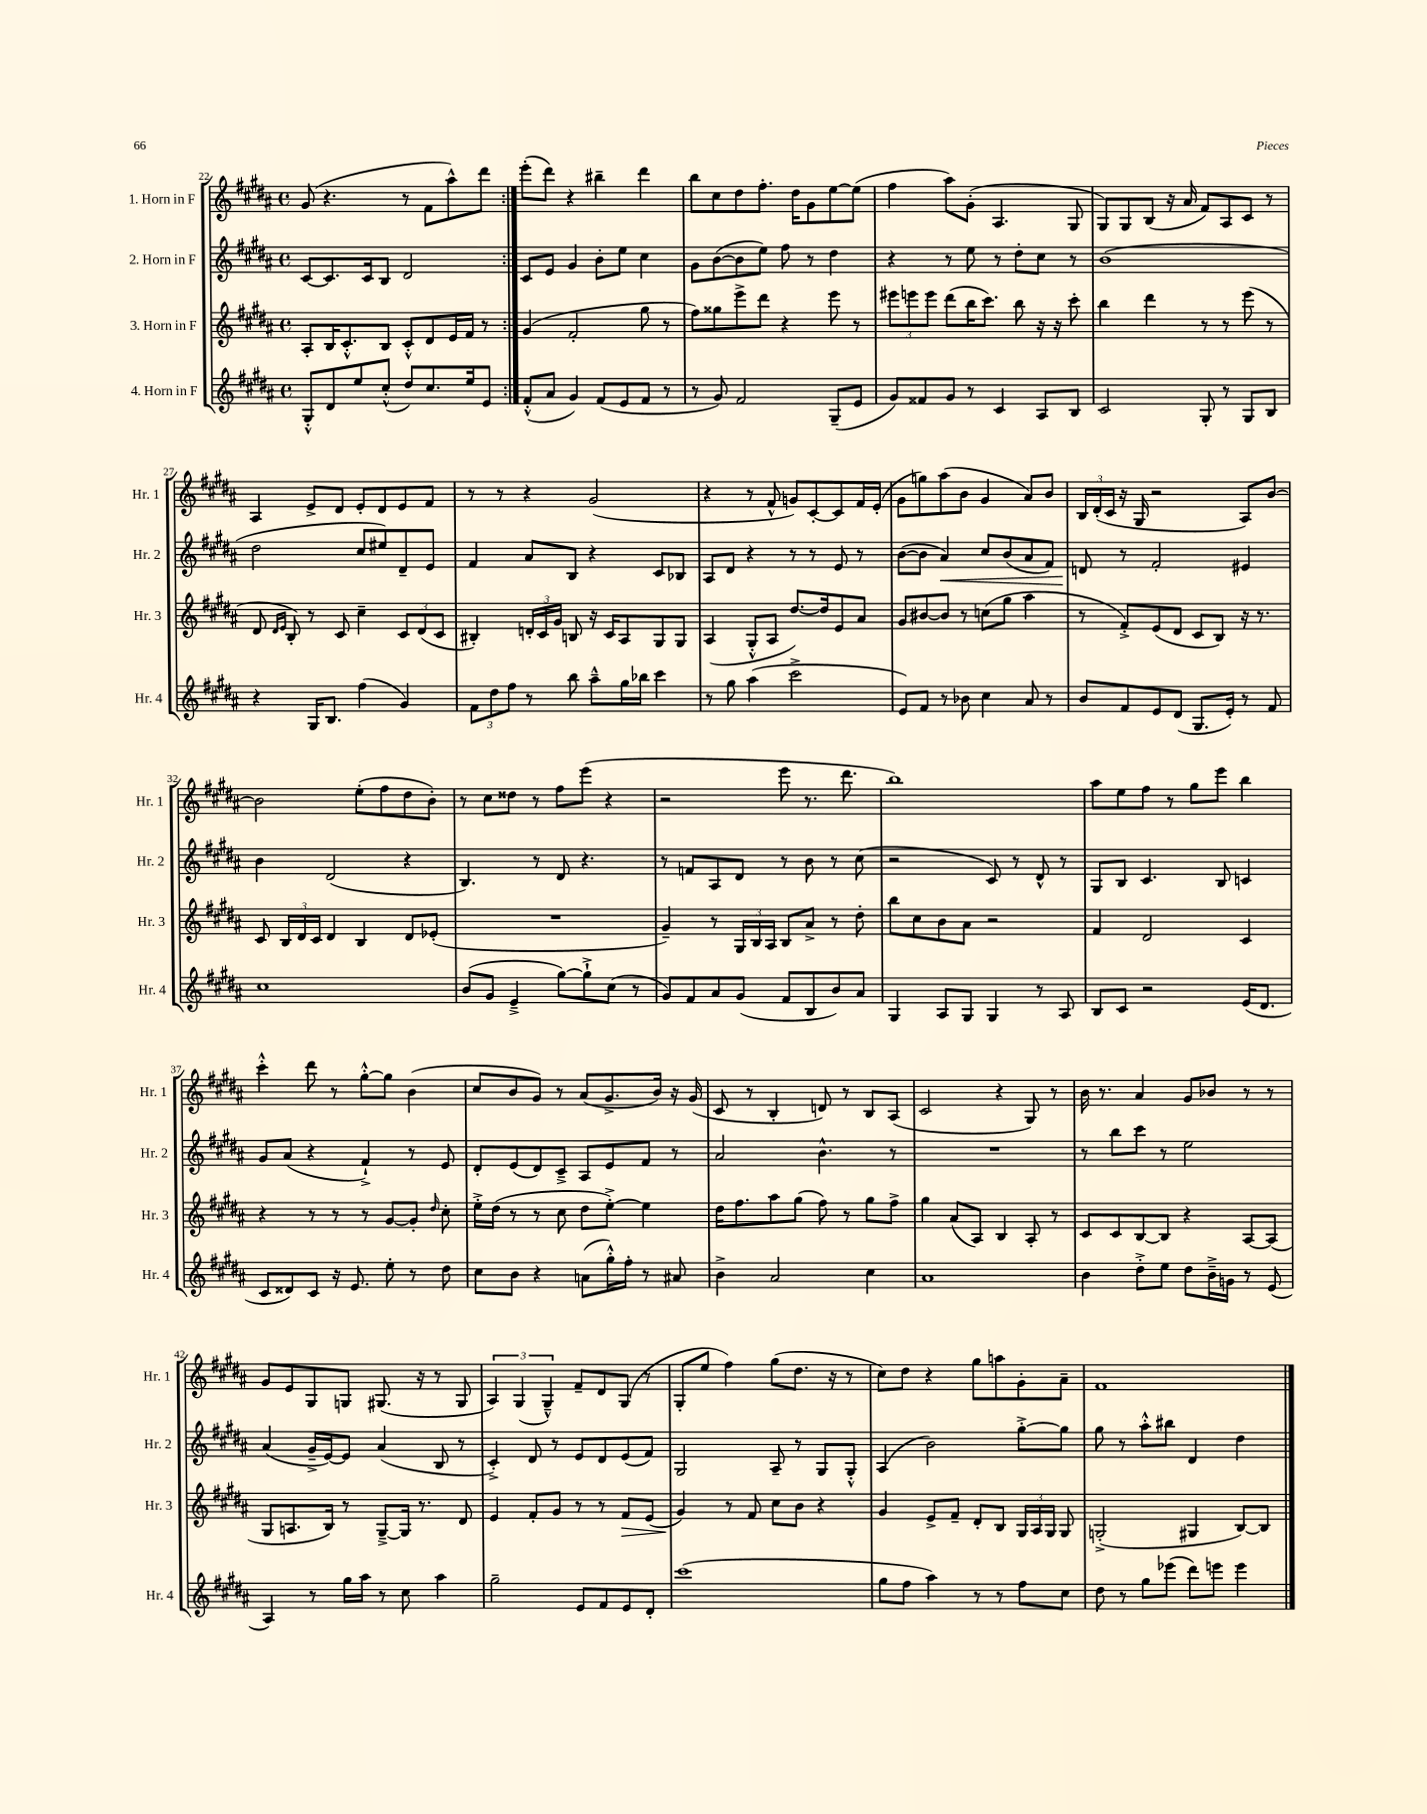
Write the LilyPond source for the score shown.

<<
\new StaffGroup <<
\new Staff = "s0" \with { instrumentName = "1. Horn in F" shortInstrumentName = "Hr. 1" } {
    \clef treble \key b \major \defaultTimeSignature \time 4/4
    \autoBeamOff \repeat volta 2 { gis'8( r4. r8 fis'8[ ais''8-^) dis'''8] | }
    e'''8[-.( dis'''8]) r4 bis''4-- dis'''4 |
    b''8[ cis''8 dis''8 fis''8.]-. dis''16[ gis'8 e''8~ e''8]( |
    fis''4 ais''8[) gis'8]-.( ais4. gis8 |
    gis8[) gis8 b8]( r16 ais'16 fis'8[) ais8 cis'8] r8 |
    ais4 e'8[-> dis'8] e'8[-. dis'8 e'8 fis'8] |
    r8 r8 r4 gis'2( |
    r4 r8 fis'8-^ g'8[) cis'8~-. cis'8 fis'16 e'16]-.( |
    gis'8[ g''8) ais''8( b'8] gis'4 ais'8[) b'8] |
    \tuplet 3/2 { b16[ dis'16-.( cis'16] } r16 gis16 r2 ais8[) b'8]~ |
    b'2 e''8[-.( fis''8 dis''8 b'8]-.) |
    r8 cis''8[ disis''8] r8 fis''8[ e'''8]( r4 |
    r2 e'''8 r8. dis'''8. |
    b''1) |
    ais''8[ e''8 fis''8] r8 gis''8[ e'''8] b''4 |
    cis'''4-.-^ dis'''8 r8 gis''8[~-.-^ gis''8] b'4( |
    cis''8[ b'8 gis'8]) r8 ais'8[( gis'8.-> b'16]) r16 gis'16( |
    cis'8 r8 b4-. d'8) r8 b8[ ais8]( |
    cis'2 r4 gis8) r8 |
    b'16 r8. ais'4 gis'8[ bes'8] r8 r8 |
    gis'8[ e'8 gis8 g8] gis8.( r16 r8 gis8 |
    \tuplet 3/2 { ais4) gis4( gis4---^) } fis'8[-- dis'8 gis8]( r8 |
    gis8[-. e''8] fis''4) gis''8[( dis''8.] r16 r8 |
    cis''8[) dis''8] r4 gis''8[ a''8 gis'8-. ais'8]-- |
    fis'1 \bar "|." |
}
\new Staff = "s1" \with { instrumentName = "2. Horn in F" shortInstrumentName = "Hr. 2" } {
    \clef treble \key b \major \defaultTimeSignature \time 4/4
    \autoBeamOff \repeat volta 2 { cis'8[~ cis'8. cis'16 b8] dis'2 | }
    cis'8[ e'8] gis'4 b'8[-. e''8] cis''4 |
    gis'8[ b'8~( b'8 e''8]) fis''8 r8 dis''4 |
    r4 r8 e''8 r8 dis''8[-. cis''8] r8 |
    b'1( |
    dis''2 cis''8[ eis''8) dis'8-- e'8] |
    fis'4 ais'8[ b8] r4 cis'8[ bes8] |
    ais8[ dis'8] r4 r8 r8 e'8 r8 |
    b'8[~( b'8] ais'4\<) cis''8[ b'8( ais'8 fis'8]) |
    d'8\! r8 fis'2-. eis'4 |
    b'4 dis'2( r4 |
    b4.) r8 dis'8 r4. |
    r8 f'8[ ais8 dis'8] r8 b'8 r8 cis''8( |
    r2 cis'8) r8 dis'8-^ r8 |
    gis8[ b8] cis'4. b8 c'4 |
    gis'8[ ais'8]( r4 fis'4-!->) r8 e'8 |
    dis'8[-. e'8( dis'8) cis'8]---> ais8[ e'8 fis'8] r8 |
    ais'2 b'4.-^ r8 |
    R1 |
    r8 b''8[ cis'''8] r8 e''2 |
    ais'4( gis'16[---> e'16~) e'8] ais'4( b8 r8 |
    cis'4-.->) dis'8 r8 e'8[ dis'8 e'8( fis'8]) |
    gis2 ais8-- r8 gis8[ gis8]-.-^ |
    ais4( b'2) gis''8[~-.-> gis''8] |
    gis''8 r8 ais''8[-.-^ bis''8] dis'4 dis''4 \bar "|." |
}
\new Staff = "s2" \with { instrumentName = "3. Horn in F" shortInstrumentName = "Hr. 3" } {
    \clef treble \key b \major \defaultTimeSignature \time 4/4
    \autoBeamOff \repeat volta 2 { ais8[-. b16 cis'8.-.-^ b8] cis'8[-.-^ dis'8 e'16 fis'16] r8 | }
    gis'4( fis'2-. gis''8 r8 |
    fis''8[) gisis''8 e'''8-> dis'''8] r4 e'''8 r8 |
    \tuplet 3/2 { eis'''8[ e'''8 e'''8] } dis'''8[( b''16 cis'''8.]) b''8 r16 r16 cis'''8-. |
    b''4 dis'''4 r8 r8 e'''8( r8 |
    dis'8 \grace { dis'16[ e'16] } b8-.) r8 cis'8 cis''4-- \tuplet 3/2 { cis'8[ dis'8( cis'8] } |
    bis4-.) \tuplet 3/2 { d'16[-. cis'16 gis'16] } b8 r16 cis'16[ ais8 gis8 gis8] |
    ais4( gis8[-.-^ ais8] dis''8.[~) dis''16 e'8 ais'8] |
    gis'8[ bis'8~ bis'8] r8 c''8[( gis''8] ais''4 |
    r8 fis'8[-.->) e'8( dis'8] cis'8[ b8]) r16 r8. |
    cis'8 \tuplet 3/2 { b16[ dis'16 cis'16] } dis'4 b4 dis'8[ ees'8]-.( |
    R1 |
    gis'4--) r8 \tuplet 3/2 { gis16[ b16 ais16] } b8[ ais'8]-> r8 dis''8-. |
    b''8[ cis''8 b'8 ais'8] r2 |
    fis'4 dis'2 cis'4 |
    r4 r8 r8 r8 gis'8[~ gis'8]-. \grace { dis''16 } cis''8-. |
    e''16[-.-> dis''16]( r8 r8 cis''8 dis''8[ e''8]~-.->) e''4 |
    dis''16[ fis''8. ais''8 gis''8]( fis''8) r8 gis''8[ fis''8]-> |
    gis''4 ais'8[( ais8]) b4 ais8-. r8 |
    cis'8[ cis'8 b8~ b8] r4 ais8[~ ais8]( |
    gis8[ a8. b16]) r8 gis8[~---> gis16] r8. dis'8 |
    e'4 fis'8[-. gis'8] r8 r8 fis'8[\> e'8]( |
    gis'4\!) r8 fis'8 cis''8[ b'8] r4 |
    gis'4 e'8[-> fis'8]-- dis'8[-. b8] \tuplet 3/2 { gis16[ ais16 gis16] } gis8 |
    g2-.->( gis4 b8[~) b8] \bar "|." |
}
\new Staff = "s3" \with { instrumentName = "4. Horn in F" shortInstrumentName = "Hr. 4" } {
    \clef treble \key b \major \defaultTimeSignature \time 4/4
    \autoBeamOff \repeat volta 2 { gis8[-.-^ dis'8 e''8 cis''8]-.-^( dis''8[) cis''8. e''16 e'8] | }
    fis'8[-.-^( ais'8] gis'4) fis'8[( e'8 fis'8] r8 |
    r8 gis'8) fis'2 gis8[--( e'8] |
    gis'8[) fisis'8 gis'8] r8 cis'4 ais8[ b8] |
    cis'2 gis8-. r8 gis8[ b8] |
    r4 gis16[ b8.] fis''4( gis'4) |
    \tuplet 3/2 { fis'8[ dis''8 fis''8] } r8 b''8 ais''8[---^ gis''16 bes''16] cis'''4 |
    r8 gis''8 ais''4( cis'''2-> |
    e'8[) fis'8] r8 bes'8 cis''4 ais'8 r8 |
    b'8[ fis'8 e'8 dis'8]( gis8.[ e'16]-.) r8 fis'8 |
    cis''1 |
    b'8[( gis'8] e'4---> gis''8[~) gis''8-!-> cis''8]( r8 |
    gis'8[) fis'8 ais'8 gis'8]( fis'8[ b8 b'8) ais'8] |
    gis4 ais8[ gis8] gis4 r8 ais8 |
    b8[ cis'8] r2 e'16[( dis'8.] |
    cis'8[ disis'8) cis'8] r16 e'8. e''8-. r8 dis''8 |
    cis''8[ b'8] r4 a'8[( gis''16-.-^) fis''16]-. r8 ais'8 |
    b'4-> ais'2 cis''4 |
    ais'1 |
    b'4 dis''8[-.-> e''8] dis''8[ b'16---> g'16] r8 e'8( |
    ais4) r8 gis''16[ ais''16] r8 cis''8 ais''4 |
    gis''2-- e'8[ fis'8 e'8 dis'8]-. |
    cis'''1( |
    gis''8[ fis''8] ais''4) r8 r8 fis''8[ cis''8] |
    dis''8 r8 gis''8[ ees'''8]( dis'''8[) e'''8] e'''4 \bar "|." |
}
>>
>>
\layout { \context { \Score currentBarNumber = #22 } }
